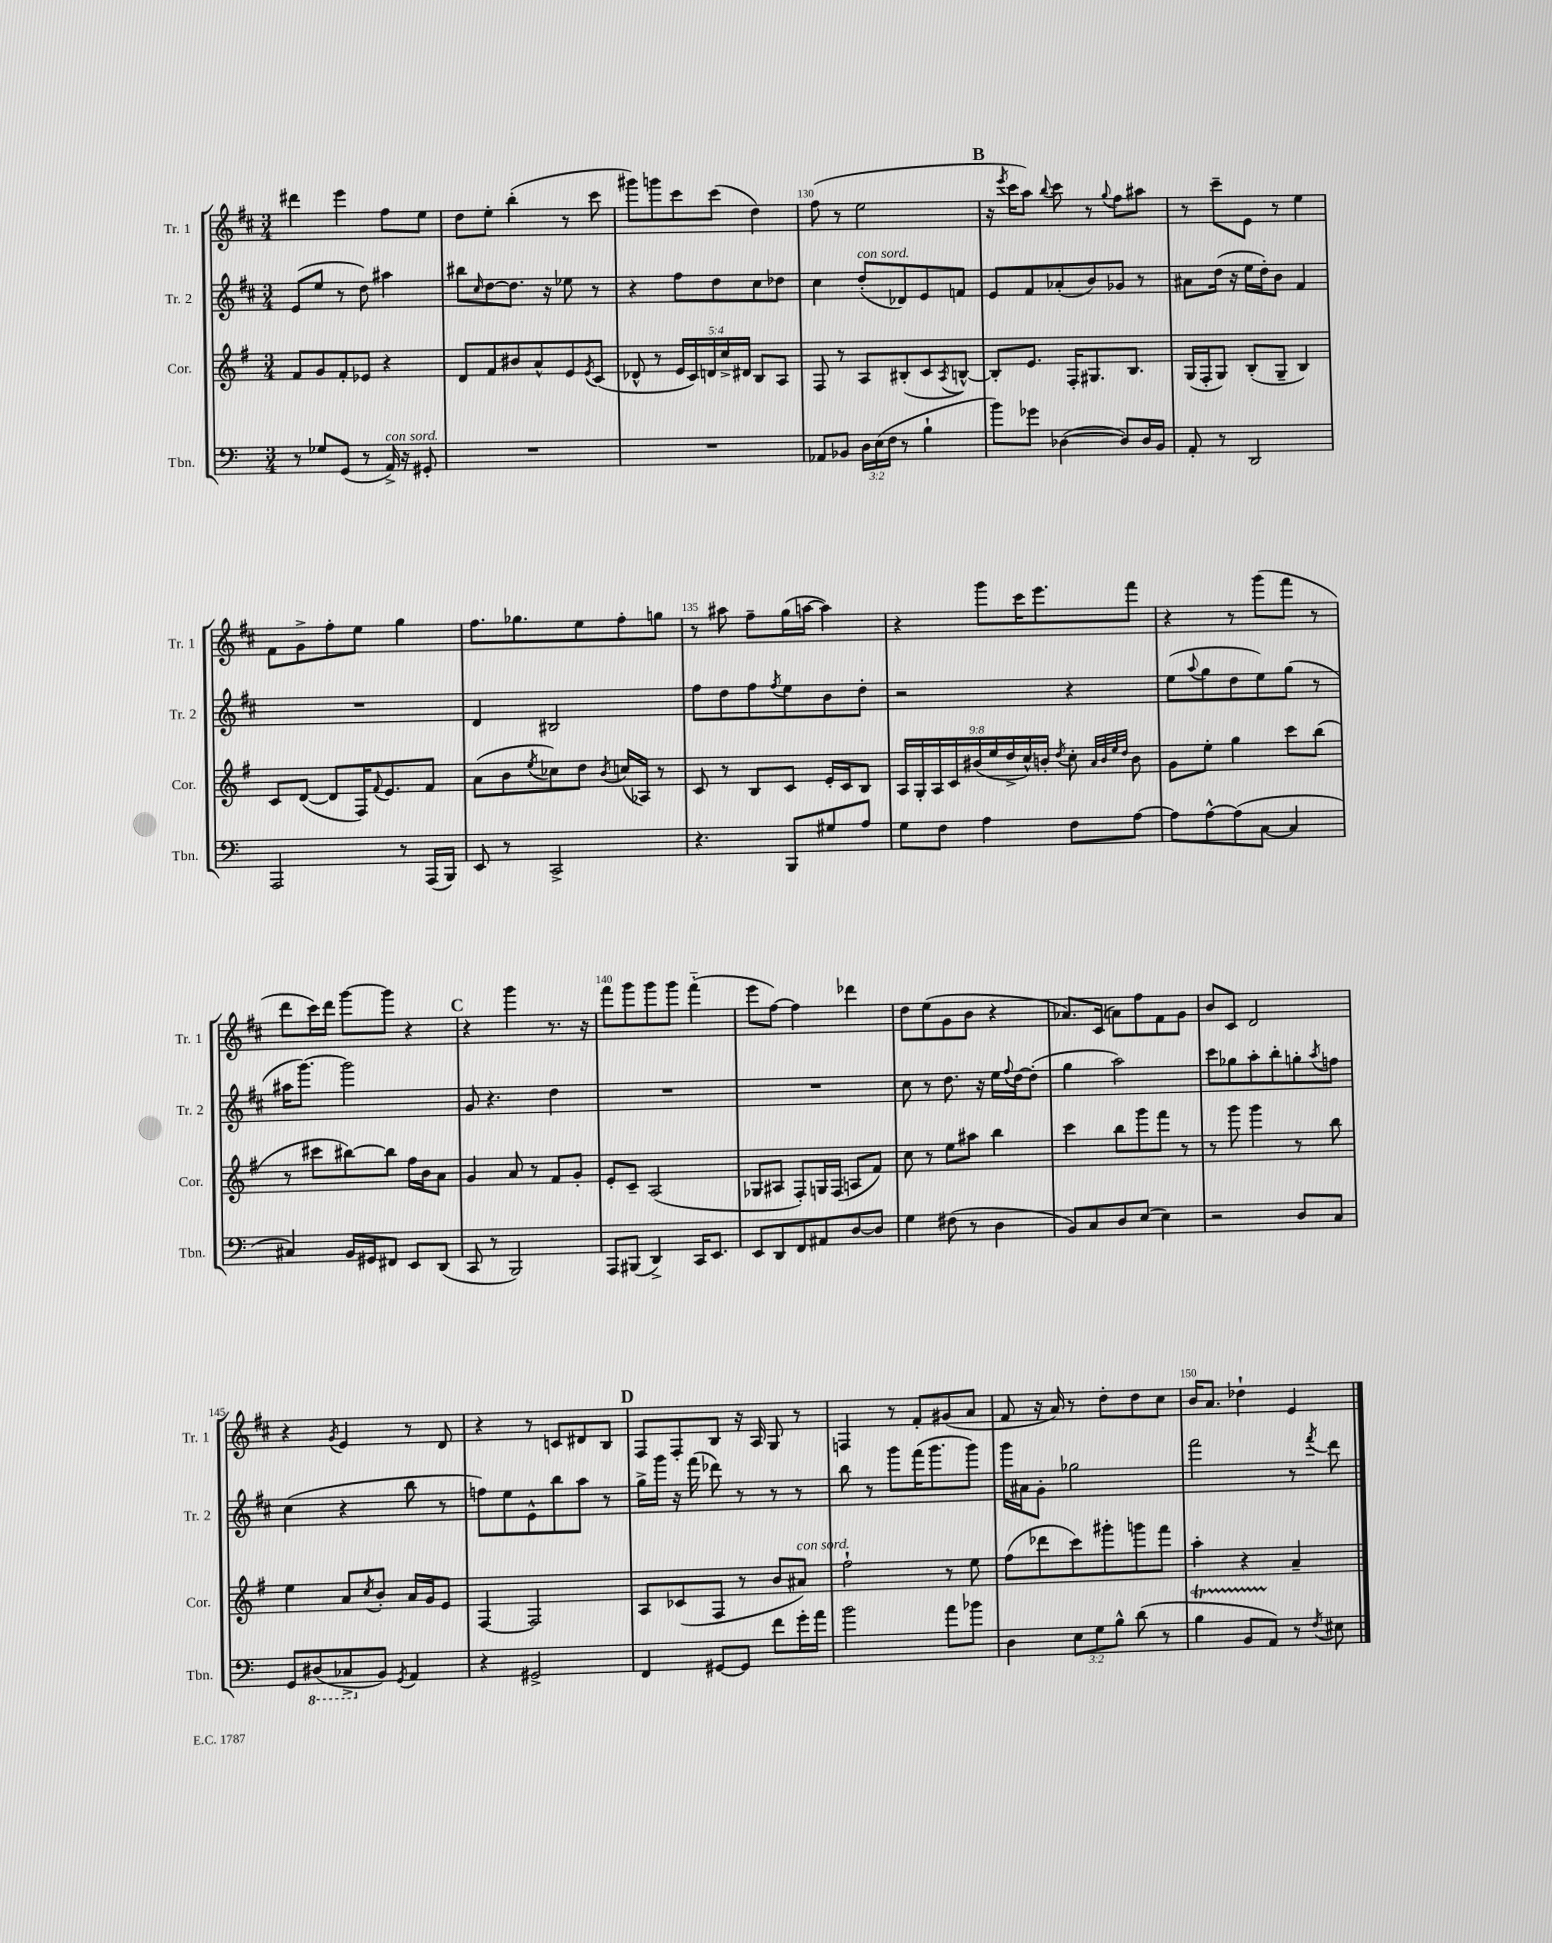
<<
\new StaffGroup <<
\new Staff = "s0" \with { instrumentName = "Tr. 1" shortInstrumentName = "Tr. 1" } {
    \clef treble \key d \major \numericTimeSignature \time 3/4
    dis'''4 e'''4 fis''8 e''8 |
    d''8 e''8-. b''4-.( r8 cis'''8 |
    gis'''8) g'''8 cis'''8 cis'''8( d''4) |
    fis''8( r8 e''2 |
    \mark \markup { \bold "B" } r16 \acciaccatura { e'''8 } cis'''16 a''8) \appoggiatura { b''8 } cis'''8 r8 \appoggiatura { g''8 } fis''8 ais''8 |
    r8 cis'''8-- e'8 r8 e''4 |
    fis'8 g'8-> fis''8-. e''8 g''4 |
    fis''8. ges''8. e''8 fis''8-. g''8 |
    r8 ais''8 fis''8-- g''16( a''16~ a''4) |
    r4 g'''8 cis'''16 e'''8. fis'''8 |
    r4 r8 g'''8( fis'''8 r8 |
    d'''8 cis'''16) d'''16 g'''8~ g'''8 r4 |
    \mark \markup { \bold "C" } r4 g'''4 r8. r16 |
    fis'''8 g'''8 g'''8 g'''8 fis'''4-_( |
    e'''8 fis''8~) fis''4 des'''4 |
    d''8 e''8( g'8 b'8 r4 |
    aes'8.) cis'16( a'8) fis''8 fis'8 g'8 |
    b'8 cis'8 d'2 |
    r4 \acciaccatura { g'8 } e'4 r8 d'8 |
    r4 r8 c'8 dis'8 b8 |
    \mark \markup { \bold "D" } fis8 fis8-. b8 r16 a16 g8 r8 |
    f4 r8 fis'8-. gis'8( a'8 |
    fis'8 r16 a'16) r8 d''8-. d''8 cis''8 |
    b'16 a'8. des''4-! e'4 \bar "|." |
}
\new Staff = "s1" \with { instrumentName = "Tr. 2" shortInstrumentName = "Tr. 2" } {
    \clef treble \key d \major \numericTimeSignature \time 3/4
    e'8( e''8 r8 d''8) ais''4 |
    bis''8 \grace { cis''16 } d''8~ d''8. r16 ees''8 r8 |
    r4 fis''8 d''8 cis''8 des''8 |
    cis''4 d''8-.^\markup { \italic "con sord." }( des'8) e'8 f'8 |
    \mark \markup { \bold "B" } e'8 fis'8 aes'8-.( b'8) ges'8 r8 |
    ais'8 d''16( r16 e''16 d''16-.) b'8 fis'4 |
    R2. |
    d'4 bis2 |
    fis''8 d''8 fis''8 \acciaccatura { fis''8 } e''8 b'8 d''8-. |
    r2 r4 |
    e''8( \appoggiatura { a''8 } g''8 d''8 e''8) g''8( r8 |
    ais''16 g'''8.~) g'''2 |
    \mark \markup { \bold "C" } g'8 r4. d''4 |
    R2. |
    R2. |
    cis''8 r8 d''8. r16 e''16 \appoggiatura { fis''8 } d''16~ d''8-.( |
    g''4 a''2) |
    cis'''8 ges''8 a''8-. b''8-. g''8-. \acciaccatura { a''8 } f''8 |
    cis''4( r4 b''8 r8 |
    f''8) e''8 e'8-^ b''8 a''8 r8 |
    \mark \markup { \bold "D" } g''16-> g'''16 r16 fis'''16( des'''8) r8 r8 r8 |
    b''8 r8 g'''8 fis'''16( g'''8. g'''8) |
    g'''16 ais'16 g'8-. ges''2 |
    fis'''2 r8 \acciaccatura { fis'''8 } d'''8 \bar "|." |
}
\new Staff = "s2" \with { instrumentName = "Cor." shortInstrumentName = "Cor." } {
    \clef treble \key g \major \numericTimeSignature \time 3/4 \override Staff.TupletNumber.text = #tuplet-number::calc-fraction-text
    fis'8 g'8 fis'8-. ees'8 r4 |
    d'8 fis'8 bis'8 a'8-^ e'8 \acciaccatura { e'8 } c'8( |
    des'8-^ r8 \tuplet 5/4 { e'16 c'16) d'16 c''16-> dis'16 } b8 a8 |
    fis8 r8 a8 bis8-.( c'8 \acciaccatura { a8 } b8~-^) |
    \mark \markup { \bold "B" } b8-. e'8. fis16-. gis8. b8. |
    g16( fis16-. g8) b8-.( g8-- b4) |
    c'8 d'8~( d'8 fis16) \appoggiatura { fis'8 } e'8. fis'8 |
    a'8( b'8 \acciaccatura { e''8 } ces''8) d''8 \acciaccatura { b'8 } c''16( aes16) r8 |
    c'8 r8 b8 c'8 e'16-. c'16 b8 |
    \tuplet 9/8 { a16 g16-. a16 c'16 bis'16( e''16 d''16-> c''16-^) b'16-. } \acciaccatura { d''8 } c''8-. \grace { a'32 b'32 e''32 d''32 } b'8 |
    g'8 e''8-. g''4 c'''8 b''8( |
    r8 cis'''8 bis''8~) bis''8 fis''16 b'16 a'8 |
    \mark \markup { \bold "C" } g'4 a'8 r8 fis'8 g'8-. |
    e'8-. c'8-- a2( |
    ges8 ais8 fis8-.) g16 fis16( a8 fis'8) |
    c''8 r8 e''8 ais''8 b''4 |
    c'''4 b''8 g'''8 fis'''8 r8 |
    r8 g'''8 g'''4 r8 b''8 |
    e''4 a'8 \acciaccatura { c''8 } b'8-. a'16 g'16 e'8 |
    fis4~ fis2 |
    \mark \markup { \bold "D" } a8 ces'8( fis8 r8 b'8 ais'8^\markup { \italic "con sord." }) |
    fis''2-! r8 e''8 |
    fis''8( des'''8 c'''8) gis'''8-. g'''8 fis'''8 |
    a''4-. r4 a'4-- \bar "|." |
}
\new Staff = "s3" \with { instrumentName = "Tbn." shortInstrumentName = "Tbn." } {
    \clef bass \key c \major \numericTimeSignature \time 3/4 \override Staff.TupletNumber.text = #tuplet-number::calc-fraction-text
    r8 ges8 g,8( r8 a,16->^\markup { \italic "con sord." }) r16 gis,8-. |
    R2. |
    R2. |
    aes,8 bes,8 \tuplet 3/2 { d16 e16( f16 } r8 b4-! |
    \mark \markup { \bold "B" } b'8) ges'8 des4~( des8) des16 b,16 |
    a,8-. r8 d,2 |
    a,,2 r8 a,,16( b,,16) |
    e,8 r8 c,2-> |
    r4. b,,8 gis8 a8 |
    g8 f8 a4 f8 a8~ |
    a8 a8~-^ a8( c8~ c4 |
    cis4) b,16 gis,16 fis,8 e,8 d,8( |
    \mark \markup { \bold "C" } c,8 r8 b,,2) |
    a,,8 bis,,8( d,4->) c,16 e,8. |
    e,8 d,8 f,8 ais,8 d8~ d8 |
    g4 fis8( r8 d4 |
    b,8) c8 d8 e8( e4) |
    r2 d8 c8 |
    g,8 \ottava #-1 dis,8( ces,8-> \ottava #0 b,8) \acciaccatura { g,8 } a,4 |
    r4 gis,2-> |
    \mark \markup { \bold "D" } f,4 gis,8~ gis,8 f'8 g'16-. a'16 |
    b'2 a'8 bes'8 |
    d4 \tuplet 3/2 { e8 g8 b8-^ } d'8( r8 |
    b4\startTrillSpan b,8 a,8\stopTrillSpan) r8 \acciaccatura { f8 } eis8 \bar "|." |
}
>>
>>
\layout { \context { \Score currentBarNumber = #127 \override BarNumber.break-visibility = ##(#f #t #t) barNumberVisibility = #(every-nth-bar-number-visible 5) } }
